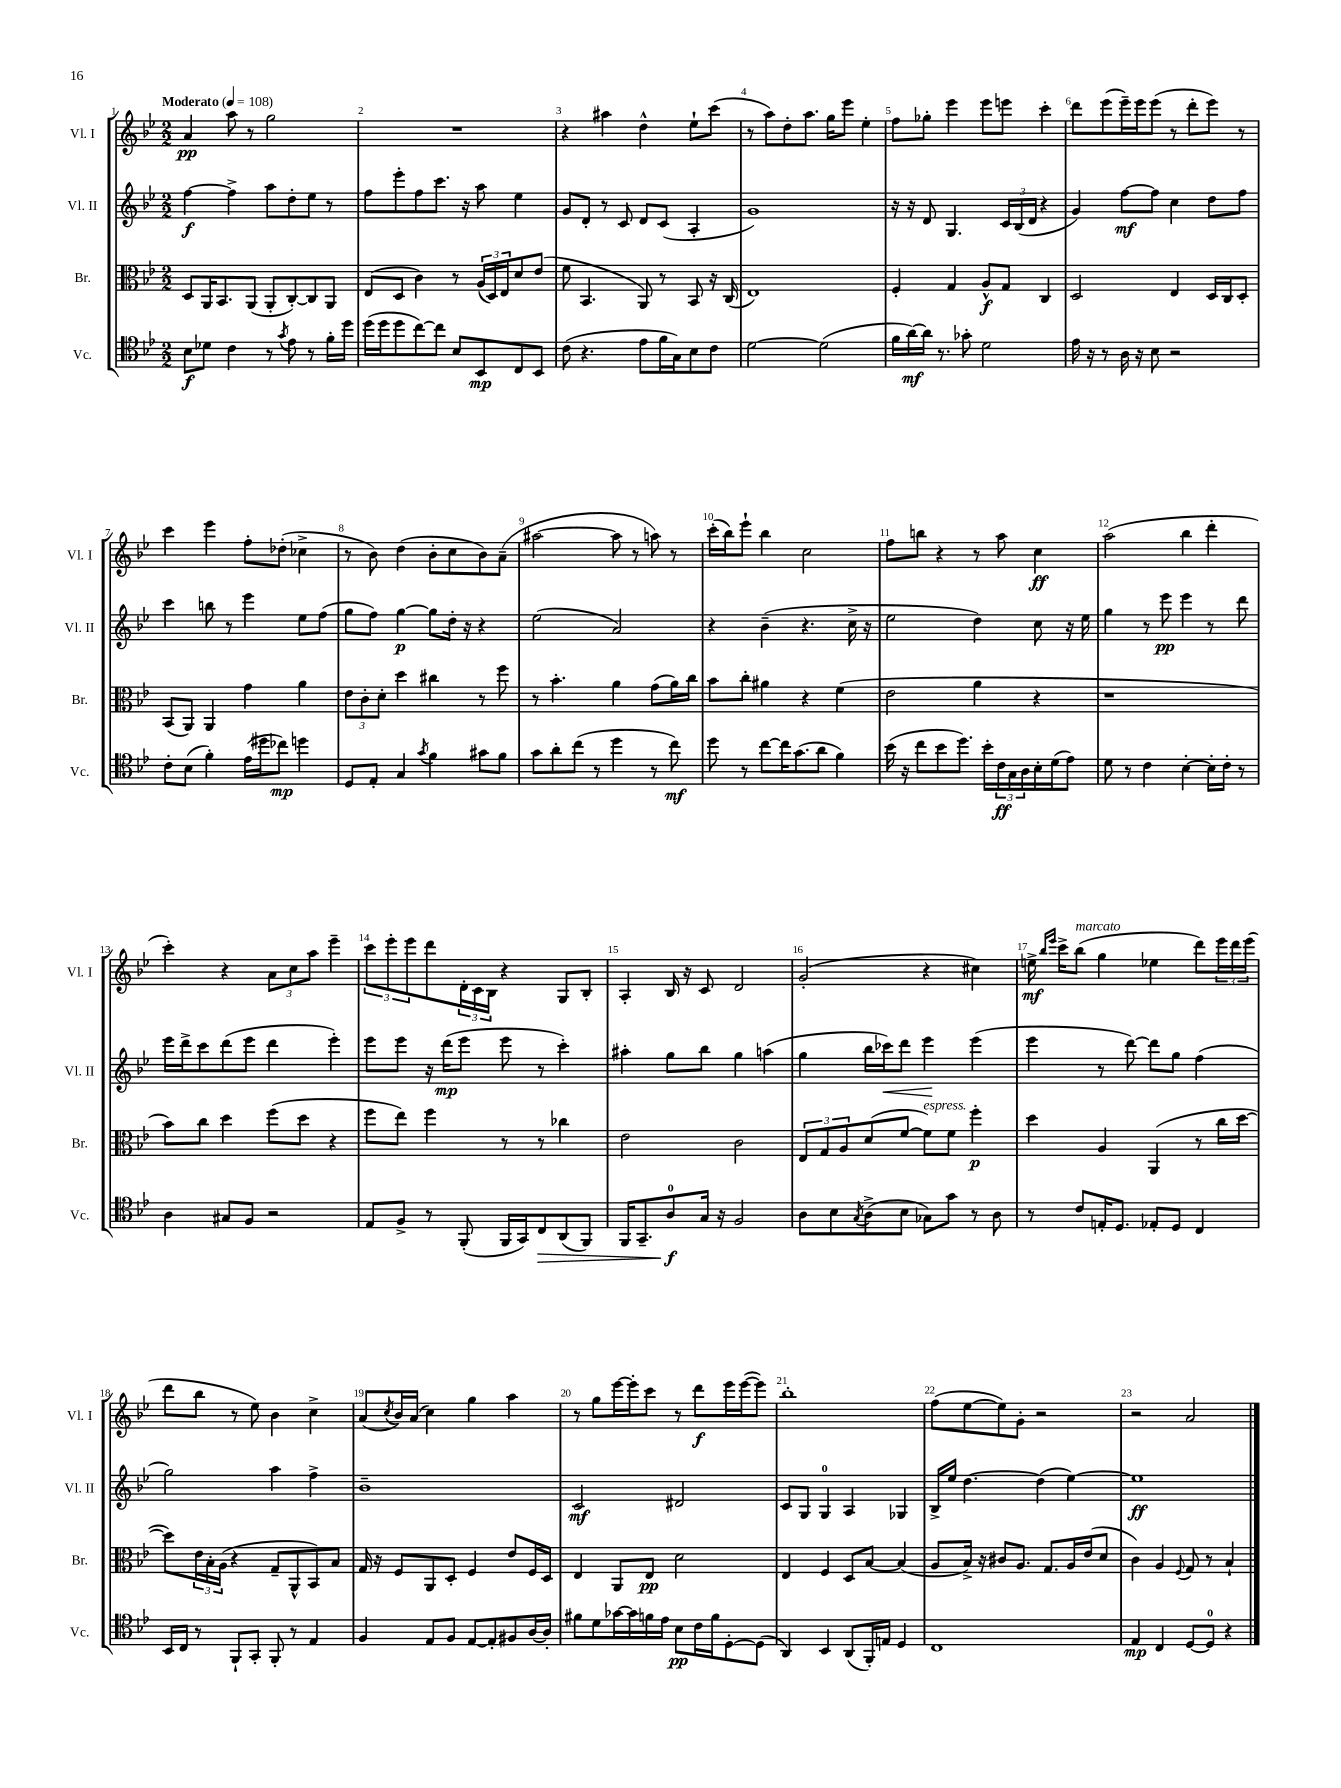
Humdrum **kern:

**kern	**dynam	**kern	**dynam	**kern	**dynam	**kern	**dynam
*part4	*part4	*part3	*part3	*part2	*part2	*part1	*part1
*staff4	*staff4	*staff3	*staff3	*staff2	*staff2	*staff1	*staff1
*I"Vc.	*	*I"Br.	*	*I"Vl. II	*	*I"Vl. I	*
*I'Vc.	*	*I'Br.	*	*I'Vl. II	*	*I'Vl. I	*
*clefC4	*	*clefC3	*	*clefG2	*	*clefG2	*
*k[b-e-]	*	*k[b-e-]	*	*k[b-e-]	*	*k[b-e-]	*
*M2/2	*	*M2/2	*	*M2/2	*	*M2/2	*
*MM108	*	*MM108	*	*MM108	*	*MM108	*
=1	=1	=1	=1	=1	=1	=1	=1
!	!	!	!	!	!	!LO:TX:a:B:t=Moderato	!
8B-\L	f	8D/L	.	[4ff\	f	4a/	pp
8d-X\J	.	16AA/K	.	.	.	.	.
.	.	8.BB-/	.	.	.	.	.
4c\	.	.	.	4ff^\]	.	8aa\	.
.	.	(8AA/J	.	.	.	8r	.
8r	.	8AA'/L	.	8aa\L	.	2gg\	.
8qg/	.	.	.	.	.	.	.
8e-\	.	[8C'/)	.	8dd'\	.	.	.
8r	.	8C/]	.	8ee-\J	.	.	.
16f'\LL	.	8AA/J	.	8r	.	.	.
16dd\JJ	.	.	.	.	.	.	.
=2	=2	=2	=2	=2	=2	=2	=2
(16dd\LL	.	(8E-/L	.	8ff\L	.	1r	.
16dd\J	.	.	.	.	.	.	.
8dd\	.	8D/J	.	8eee-'\	.	.	.
[8cc\)	.	4c\)	.	8ff\	.	.	.
8cc\J]	.	.	.	8.ccc\J	.	.	.
8B-/L	.	8r	.	.	.	.	.
.	.	.	.	16r	.	.	.
8BB-/	mp	(24A/LL	.	8aa\	.	.	.
.	.	24D/)	.	.	.	.	.
.	.	24E-/J	.	.	.	.	.
8C/	.	8d/	.	4ee-\	.	.	.
8BB-/J	.	(8e-/J	.	.	.	.	.
=3	=3	=3	=3	=3	=3	=3	=3
(8c\	.	8f\	.	8g/L	.	4r	.
4.r	.	4.BB-/	.	8d'/J	.	.	.
.	.	.	.	8r	.	4aa#X\	.
.	.	.	.	8c/	.	.	.
8e-\L	.	8AA/)	.	8d/L	.	4dd^^\	.
16f\L	.	8r	.	(8c/J	.	.	.
16G\J)	.	.	.	.	.	.	.
8B-\	.	8BB-/	.	4A'/	.	8ee-`\L	.
8c\J	.	16r	.	.	.	(8ccc\J	.
.	.	(16C/	.	.	.	.	.
=4	=4	=4	=4	=4	=4	=4	=4
[2d\	.	1E-)	.	1g)	.	8r	.
.	.	.	.	.	.	8aa\L)	.
.	.	.	.	.	.	8dd'\	.
.	.	.	.	.	.	8.aa\J	.
(2d\]	.	.	.	.	.	.	.
.	.	.	.	.	.	16gg\KL	.
.	.	.	.	.	.	8eee-\J	.
.	.	.	.	.	.	4ee-'\	.
=5	=5	=5	=5	=5	=5	=5	=5
16f\LL	.	4F'/	.	16r	.	8ff\L	.
[16a\)	mf	.	.	16r	.	.	.
16a\JJ]	.	.	.	8d/	.	8gg-X'\J	.
8.r	.	.	.	.	.	.	.
.	.	4G/	.	4.G/	.	4eee-\	.
8g-X'\	.	.	.	.	.	.	.
2d\	.	8A^^/L	f	.	.	8eee-\L	.
.	.	8G/J	.	24c/LL	.	8eeen\J	.
.	.	.	.	(24B-/	.	.	.
.	.	.	.	24d/JJ	.	.	.
.	.	4C/	.	4r	.	4ccc'\	.
=6	=6	=6	=6	=6	=6	=6	=6
16e-\	.	2D/	.	4g/)	.	8ddd\L	.
16r	.	.	.	.	.	.	.
8r	.	.	.	.	.	(8eee-\	.
16A\	.	.	.	[8ff\L	mf	16eee-~\L)	.
16r	.	.	.	.	.	16eee-\J	.
8B-\	.	.	.	8ff\J]	.	(8eee-\J	.
2r	.	4E-/	.	4cc\	.	8r	.
.	.	.	.	.	.	8ddd'\L	.
.	.	16D/LL	.	8dd\L	.	8eee-\J)	.
.	.	16C/J	.	.	.	.	.
.	.	8D'/J	.	8ff\J	.	8r	.
!!LO:LB:g=z
=7	=7	=7	=7	=7	=7	=7	=7
8c'\L	.	(8BB-/L	.	4ccc\	.	4ccc\	.
(8B-\J	.	8AA/J)	.	.	.	.	.
4f'\)	.	4AA/	.	8bbn\	.	4eee-\	.
.	.	.	.	8r	.	.	.
(16e-\LL	.	4g\	.	4eee-\	.	8ff'\L	.
16dd#X\J	.	.	.	.	.	.	.
8cc-X\J)	mp	.	.	.	.	(8dd-X'\J	.
4ddn\	.	4a\	.	8ee-\L	.	4cc-X^\	.
.	.	.	.	(8ff\J	.	.	.
=8	=8	=8	=8	=8	=8	=8	=8
8D/L	.	12e-\L	.	8gg\L	.	8r	.
.	.	12c'\	.	.	.	.	.
8E-'/J	.	.	.	8ff\J)	.	8b-\)	.
.	.	12d'\J	.	.	.	.	.
4G/	.	4dd\	.	[4gg\	p	(4dd\	.
8qg/	.	.	.	.	.	.	.
4f\	.	4cc#X\	.	8gg\L]	.	8b-'\L	.
.	.	.	.	16dd'\Jk	.	8cc\	.
.	.	.	.	16r	.	.	.
8g#X\L	.	8r	.	4r	.	8b-\)	.
8f\J	.	8ff\	.	.	.	(8a~\J	.
=9	=9	=9	=9	=9	=9	=9	=9
8g\L	.	8r	.	(2ee-\	.	[2aa#X\	.
8a'\	.	4.b-'\	.	.	.	.	.
(8cc\J	.	.	.	.	.	.	.
8r	.	.	.	.	.	.	.
4dd\	.	4a\	.	2a/)	.	8aa#\]	.
.	.	.	.	.	.	8r	.
8r	.	(8g\L	.	.	.	8aan\)	.
8cc\)	mf	16a\L)	.	.	.	8r	.
.	.	16cc\JJ	.	.	.	.	.
=10	=10	=10	=10	=10	=10	=10	=10
8dd\	.	8b-\L	.	4r	.	(16ccc'\LL	.
.	.	.	.	.	.	16bb-\J)	.
8r	.	8cc'\J	.	.	.	8eee-`\J	.
[8cc\L	.	4a#X\	.	(4b-~\	.	4bb-\	.
16cc\K]	.	.	.	.	.	.	.
(8.g\	.	.	.	.	.	.	.
.	.	4r	.	4.r	.	2cc\	.
8a\J	.	.	.	.	.	.	.
4f\)	.	(4f\	.	.	.	.	.
.	.	.	.	16cc^\	.	.	.
.	.	.	.	16r	.	.	.
=11	=11	=11	=11	=11	=11	=11	=11
(16b-\	.	2e-\	.	2ee-\	.	8ff\L	.
16r	.	.	.	.	.	.	.
8cc\L	.	.	.	.	.	8bbn\J	.
8b-\	.	.	.	.	.	4r	.
8.dd\J)	.	.	.	.	.	.	.
.	.	4a\	.	4dd\)	.	8r	.
16b-'\LL	.	.	.	.	.	.	.
24c\	ff	.	.	.	.	8aa\	.
24G\	.	.	.	.	.	.	.
24A\	.	.	.	.	.	.	.
16B-'\	.	4r	.	8cc\	.	4cc\	ff
(16d\J	.	.	.	.	.	.	.
8e-\J)	.	.	.	16r	.	.	.
.	.	.	.	16ee-\	.	.	.
=12	=12	=12	=12	=12	=12	=12	=12
8d\	.	1r	.	4gg\	.	(2aa\	.
8r	.	.	.	.	.	.	.
4c\	.	.	.	8r	.	.	.
.	.	.	.	8eee-\	pp	.	.
[4B-'\	.	.	.	4eee-\	.	4bb-\	.
16B-'\LL]	.	.	.	8r	.	4ddd'\	.
16c'\JJ	.	.	.	.	.	.	.
8r	.	.	.	8ddd\	.	.	.
!!LO:LB:g=z
=13	=13	=13	=13	=13	=13	=13	=13
4A\	.	8b-\L)	.	16eee-\LL	.	4ccc'\)	.
.	.	.	.	16ddd^\J	.	.	.
.	.	8cc\J	.	8ccc\	.	.	.
8G#X/L	.	4dd\	.	(8ddd\	.	4r	.
8F/J	.	.	.	8eee-\J	.	.	.
2r	.	(8ff\L	.	4ddd\	.	12a\L	.
.	.	.	.	.	.	12cc\	.
.	.	8dd\J	.	.	.	.	.
.	.	.	.	.	.	12aa\J	.
.	.	4r	.	4eee-'\)	.	4eee-~\	.
=14	=14	=14	=14	=14	=14	=14	=14
8E-/L	.	8ff\L	.	8eee-\L	.	12ccc\L	.
.	.	.	.	.	.	12eee-'\	.
8F^/J	.	8ee-\J)	.	8eee-\J	.	.	.
.	.	.	.	.	.	12eee-\	.
8r	.	4ff\	.	16r	.	8ddd\	.
.	.	.	.	(16ddd\KL	mp	.	.
(8FF'/	.	.	.	8eee-\J	.	24d'\L	.
.	.	.	.	.	.	24c\	.
.	.	.	.	.	.	24B-\JJ	.
16FF/LL	.	8r	.	8eee-\	.	4r	.
16GG/J)	.	.	.	.	.	.	.
!	!LO:HP:b	!	!	!	!	!	!
8C/	>	8r	.	8r	.	.	.
(8AA/	.	4cc-X\	.	4ccc'\)	.	8G/L	.
8FF/J)	.	.	.	.	.	8B-'/J	.
=15	=15	=15	=15	=15	=15	=15	=15
16FF/KL	.	2e-\	.	4aa#X'\	.	4A'/	.
8.GG~/	.	.	.	.	.	.	.
8A/	f	.	.	8gg\L	.	16B-/	.
.	.	.	.	.	.	16r	.
16G/Jk	]	.	.	8bb-\J	.	8c/	.
16r	.	.	.	.	.	.	.
2F/	.	2c\	.	4gg\	.	2d/	.
.	.	.	.	(4aan\	.	.	.
=16	=16	=16	=16	=16	=16	=16	=16
8A\L	.	12E-/L	.	4gg\	.	(2g'/	.
.	.	12G/	.	.	.	.	.
8B-\	.	.	.	.	.	.	.
.	.	12A/	.	.	.	.	.
8qG/	.	.	.	.	.	.	.
(8A^\	.	(8d/	.	16bb-\LL	.	.	.
!	!	!	!	!	!LO:HP:b	!	!
.	.	.	.	16ccc-X\J)	<	.	.
8B-\J	.	[8f/J	.	8ddd\J	.	.	.
!	!	!LO:TX:a:i:t=espress.	!	!	!	!	!
8G-X\L)	.	8f\L])	.	4eee-\	.	4r	.
8g\J	.	8f\J	.	.	.	.	.
8r	.	4ff'\	p	(4eee-\	[	4cc#X\)	.
8A\	.	.	.	.	.	.	.
=17	=17	=17	=17	=17	=17	=17	=17
8r	.	4dd\	.	4eee-\	.	16een^\	mf
.	.	.	.	.	.	16qqbb-/LL	.
.	.	.	.	.	.	16qqeee-/JJ	.
.	.	.	.	.	.	16ccc^\KL	.
!	!	!	!	!	!	!LO:TX:a:i:t=marcato	!
8c/L	.	.	.	.	.	(8bb-\J	.
16En'/K	.	4A/	.	8r	.	4gg\	.
8.D/J	.	.	.	.	.	.	.
.	.	.	.	[8ddd\)	.	.	.
8E-X'/L	.	(4AA/	.	8ddd\L]	.	4ee-X\	.
8D/J	.	.	.	8gg\J	.	.	.
4C/	.	8r	.	(4ff\	.	8ddd\L)	.
.	.	16cc\LL	.	.	.	24eee-\L	.
.	.	.	.	.	.	24ddd\	.
.	.	[16dd\JJ	.	.	.	.	.
.	.	.	.	.	.	(24eee-\JJ	.
!!LO:LB:g=z
=18	=18	=18	=18	=18	=18	=18	=18
16BB-/LL	.	8dd\L])	.	2gg\)	.	8ddd\L	.
16C/JJ	.	.	.	.	.	.	.
8r	.	24e-\L	.	.	.	8bb-\J	.
.	.	24B-'\	.	.	.	.	.
.	.	(24A\JJ	.	.	.	.	.
8FF`/L	.	4r	.	.	.	8r	.
8GG'/J	.	.	.	.	.	8ee-\)	.
8FF'/	.	8G~/L	.	4aa\	.	4b-\	.
8r	.	8AA^^/	.	.	.	.	.
4E-/	.	8BB-/)	.	4ff^\	.	4cc^\	.
.	.	8B-/J	.	.	.	.	.
=19	=19	=19	=19	=19	=19	=19	=19
4F/	.	16G/	.	1b-~	.	(8a/L	.
.	.	16r	.	.	.	.	.
.	.	.	.	.	.	8qcc/	.
.	.	8F/L	.	.	.	16b-/L)	.
.	.	.	.	.	.	(16a/JJ	.
8E-/L	.	8AA/	.	.	.	4cc\)	.
8F/J	.	8D'/J	.	.	.	.	.
[8E-/L	.	4F/	.	.	.	4gg\	.
8E-'/]	.	.	.	.	.	.	.
8F#X/	.	8e-/L	.	.	.	4aa\	.
[16A/L	.	16F/L	.	.	.	.	.
16A'/JJ]	.	16D/JJ	.	.	.	.	.
=20	=20	=20	=20	=20	=20	=20	=20
8f#X\L	.	4E-/	.	2c/	mf	8r	.
8d\	.	.	.	.	.	8gg\L	.
[16g-X\L	.	8AA/L	.	.	.	[16eee-\L	.
16g-\]	.	.	.	.	.	16eee-'\J]	.
16fn\	.	8E-/J	pp	.	.	8ccc\J	.
16e-\JJ	.	.	.	.	.	.	.
8B-\L	pp	2d\	.	2d#X/	.	8r	.
16c\L	.	.	.	.	.	8ddd\L	f
16f\J	.	.	.	.	.	.	.
[8D'\	.	.	.	.	.	16eee-\L	.
.	.	.	.	.	.	([16eee-\J	.
(8D\J]	.	.	.	.	.	8eee-\J])	.
=21	=21	=21	=21	=21	=21	=21	=21
4AA/)	.	4E-/	.	8c/L	.	1bb-'	.
.	.	.	.	8G/J	.	.	.
4BB-/	.	4F/	.	4G/	.	.	.
(8AA/L	.	8D/L	.	4A/	.	.	.
16FF'/L)	.	[8B-/J	.	.	.	.	.
16En/JJ	.	.	.	.	.	.	.
4D/	.	(4B-/]	.	4G-X/	.	.	.
=22	=22	=22	=22	=22	=22	=22	=22
1C	.	8A/L	.	16B-^/LL	.	(8ff\L	.
.	.	.	.	16ee-/JJ	.	.	.
.	.	16B-^/Jk)	.	[4.dd\	.	[8ee-\	.
.	.	16r	.	.	.	.	.
.	.	8c#X/L	.	.	.	8ee-\])	.
.	.	8.A/J	.	.	.	8g'\J	.
.	.	.	.	(4dd\]	.	2r	.
.	.	8.G/L	.	.	.	.	.
.	.	16A/L	.	[4ee-\)	.	.	.
.	.	(16e-/J	.	.	.	.	.
.	.	8d/J	.	.	.	.	.
=23	=23	=23	=23	=23	=23	=23	=23
4E-/	mp	4c\)	.	1ee-]	ff	2r	.
4C/	.	4A/	.	.	.	.	.
.	.	8qqF/	.	.	.	.	.
[8D/L	.	8G/	.	.	.	2a/	.
8D/J]	.	8r	.	.	.	.	.
4r	.	4B-`/	.	.	.	.	.
==	==	==	==	==	==	==	==
*-	*-	*-	*-	*-	*-	*-	*-
